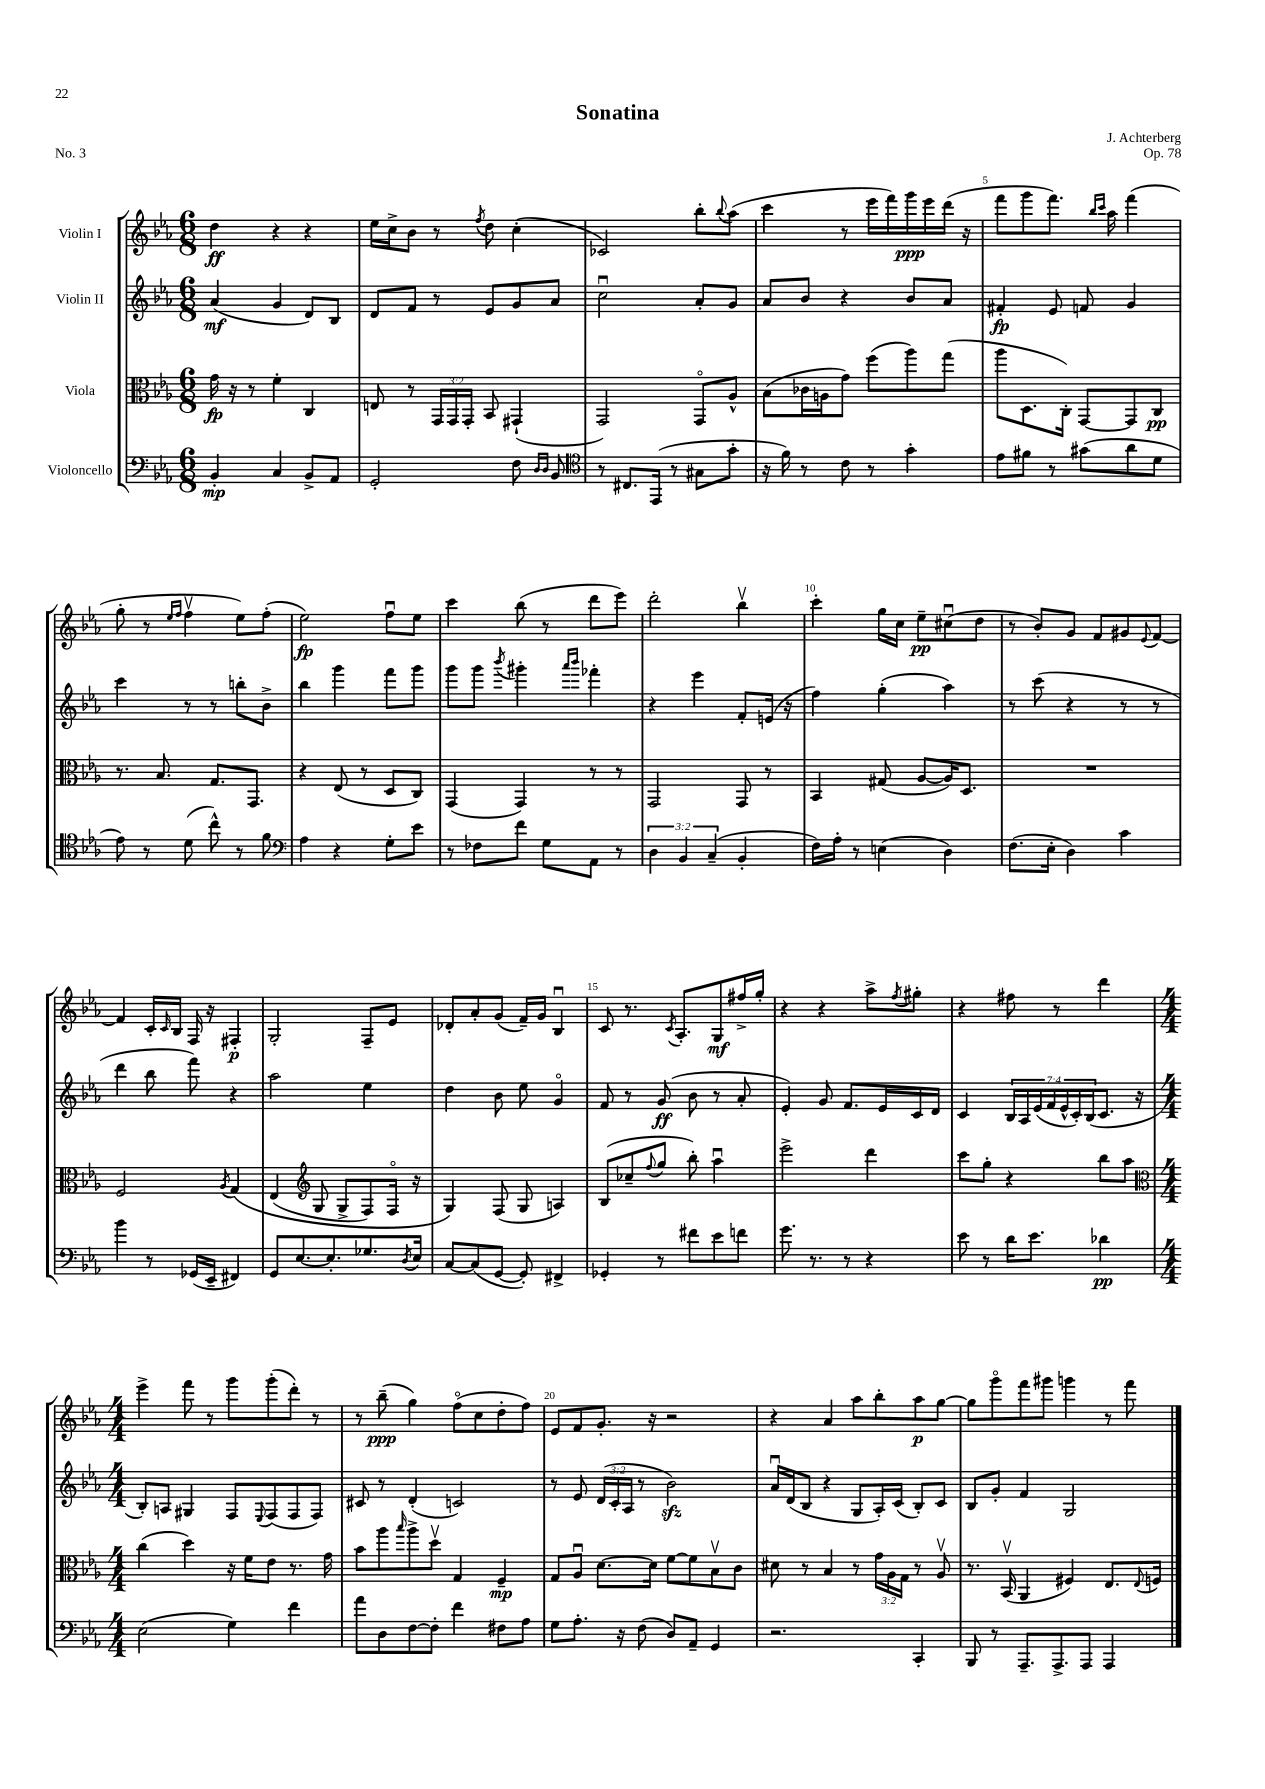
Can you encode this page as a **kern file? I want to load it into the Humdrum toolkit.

**kern	**dynam	**kern	**dynam	**kern	**dynam	**kern	**dynam
*part4	*part4	*part3	*part3	*part2	*part2	*part1	*part1
*staff4	*staff4	*staff3	*staff3	*staff2	*staff2	*staff1	*staff1
*I"Violoncello	*	*I"Viola	*	*I"Violin II	*	*I"Violin I	*
*clefF4	*	*clefC3	*	*clefG2	*	*clefG2	*
*k[b-e-a-]	*	*k[b-e-a-]	*	*k[b-e-a-]	*	*k[b-e-a-]	*
*M6/8	*	*M6/8	*	*M6/8	*	*M6/8	*
=1	=1	=1	=1	=1	=1	=1	=1
4BB-'/	mp	16g\	fp	(4a-/	mf	4dd\	ff
.	.	16r	.	.	.	.	.
.	.	8r	.	.	.	.	.
4C/	.	4f'\	.	4g/	.	4r	.
8BB-^/L	.	4C/	.	8d/L)	.	4r	.
8AA-/J	.	.	.	8B-/J	.	.	.
=2	=2	=2	=2	=2	=2	=2	=2
2GG'/	.	8En/	.	8d/L	.	16ee-\LL	.
.	.	.	.	.	.	16cc^\J	.
.	.	8r	.	8f/J	.	8b-\J	.
.	.	24GG/LL	.	8r	.	8r	.
.	.	24GG/	.	.	.	.	.
.	.	24GG'/JJ	.	.	.	.	.
.	.	.	.	.	.	8qff/	.
.	.	8BB-/	.	8e-/L	.	8dd\	.
8F\	.	(4GG#X`/	.	8g/	.	(4cc'\	.
16qqD/LL	.	.	.	.	.	.	.
16qqD/JJ	.	.	.	.	.	.	.
8BB-/	.	.	.	8a-/J	.	.	.
=3	=3	=3	=3	=3	=3	=3	=3
*clefC4	*	*	*	*	*	*	*
8r	.	2GG/)	.	2ccu\	.	2c-X/)	.
8.C#X/L	.	.	.	.	.	.	.
(16EE-/Jk	.	.	.	.	.	.	.
8r	.	.	.	.	.	.	.
8G#X\L	.	8GG/L	.	8a-'/L	.	8bb-'\L	.
.	.	.	.	.	.	8qqbb-/	.
8g'\J	.	8A-^^/J	.	8g/J	.	(8aa-\J	.
=4	=4	=4	=4	=4	=4	=4	=4
16r	.	(8B-\L	.	8a-/L	.	4ccc\	.
16f\)	.	.	.	.	.	.	.
8r	.	16c-X\L	.	8b-/J	.	.	.
.	.	16An\J	.	.	.	.	.
8c\	.	8g\J)	.	4r	.	8r	.
8r	.	(8ff\L	.	.	.	16eee-\LL	.
.	.	.	.	.	.	16fff\)	.
4g'\	.	8aa-\)	.	8b-/L	.	16ggg\	ppp
.	.	.	.	.	.	16eee-\	.
.	.	(8gg\J	.	8a-/J	.	(16ddd\JJ	.
.	.	.	.	.	.	16r	.
=5	=5	=5	=5	=5	=5	=5	=5
8e-\L	.	8aa-\L	.	4f#X'/	fp	8fff\L	.
8f#X\J	.	8.D\	.	.	.	8ggg\	.
8r	.	.	.	8e-/	.	8.fff\J)	.
.	.	16C'\Jk)	.	.	.	.	.
(8g#X\L	.	[8GG/L	.	8fn/	.	.	.
.	.	.	.	.	.	16qqbb-/LL	.
.	.	.	.	.	.	16qqccc/JJ	.
.	.	.	.	.	.	16aa-\	.
8a-\	.	8GG/]	.	4g/	.	(4fff\	.
8d\J	.	8C/J	pp	.	.	.	.
!!LO:LB:g=z
=6	=6	=6	=6	=6	=6	=6	=6
8e-\)	.	8.r	.	4ccc\	.	8gg'\	.
8r	.	.	.	.	.	8r	.
.	.	8.B-/	.	.	.	.	.
.	.	.	.	.	.	16qqee-/LL	.
.	.	.	.	.	.	16qqff/JJ	.
(8d\	.	.	.	8r	.	4ffv\	.
8cc^^\)	.	8.G/L	.	8r	.	.	.
8r	.	.	.	8bbn'\L	.	8ee-\L)	.
.	.	8.GG/J	.	.	.	.	.
8f\	.	.	.	8b-^\J	.	(8ff'\J	.
=7	=7	=7	=7	=7	=7	=7	=7
*clefF4	*	*	*	*	*	*	*
4A-\	.	4r	.	4bb-\	.	2ee-\)	fp
4r	.	(8E-/	.	4ggg\	.	.	.
.	.	8r	.	.	.	.	.
8G'\L	.	8D/L	.	8fff\L	.	8ffu\L	.
8e-\J	.	8C/J)	.	8ggg\J	.	8ee-\J	.
=8	=8	=8	=8	=8	=8	=8	=8
8r	.	(4GG/	.	8ggg\L	.	4ccc\	.
8F-X\L	.	.	.	8ggg\J	.	.	.
.	.	.	.	8qbbb-/	.	.	.
8f\J	.	4GG/)	.	4ggg#X'\	.	(8bb-\	.
8G\L	.	.	.	.	.	8r	.
.	.	.	.	16qqaaa-/LL	.	.	.
.	.	.	.	16qqbbb-/JJ	.	.	.
8AA-\J	.	8r	.	4fff-X'\	.	8ddd\L	.
8r	.	8r	.	.	.	8eee-\J)	.
=9	=9	=9	=9	=9	=9	=9	=9
6D\	.	2GG/	.	4r	.	2ddd'\	.
6BB-/	.	.	.	.	.	.	.
.	.	.	.	4eee-\	.	.	.
(6C~/	.	.	.	.	.	.	.
4BB-'/	.	8GG/	.	8f'/L	.	4bb-v\	.
.	.	8r	.	(16en/Jk	.	.	.
.	.	.	.	16r	.	.	.
=10	=10	=10	=10	=10	=10	=10	=10
16F\LL)	.	4BB-/	.	4ff\)	.	4ccc'\	.
16A-'\JJ	.	.	.	.	.	.	.
8r	.	.	.	.	.	.	.
(4En\	.	(8G#X/	.	(4gg'\	.	16gg\LL	.
.	.	.	.	.	.	16cc\JJ	.
.	.	[8A-/L	.	.	.	8ee-~\L	pp
4D\)	.	16A-/K])	.	4aa-\)	.	(8cc#Xu\	.
.	.	8.D/J	.	.	.	.	.
.	.	.	.	.	.	8dd\J	.
=11	=11	=11	=11	=11	=11	=11	=11
(8.F\L	.	2.r	.	8r	.	8r	.
.	.	.	.	(8ccc\	.	8b-'/L)	.
16E-'\Jk	.	.	.	.	.	.	.
4D\)	.	.	.	4r	.	8g/J	.
.	.	.	.	.	.	8f/L	.
4c\	.	.	.	8r	.	8g#X/	.
.	.	.	.	.	.	8qqe-/	.
.	.	.	.	8r	.	[8f/J	.
!!LO:LB:g=z
=12	=12	=12	=12	=12	=12	=12	=12
4b-\	.	2F/	.	4ddd\	.	4f/]	.
8r	.	.	.	8bb-\	.	16c'/LL	.
.	.	.	.	.	.	16qqc/	.
.	.	.	.	.	.	16B-/JJ	.
(16GG-X/LL	.	.	.	8fff\)	.	16F/	.
16EE-~/JJ	.	.	.	.	.	16r	.
.	.	8qA-/	.	.	.	.	.
4FF#X/)	.	(4G/	.	4r	.	4F#X'/	p
=13	=13	=13	=13	=13	=13	=13	=13
8GG/L	.	(4E-/	.	2aa-\	.	2G'/	.
[8.E-/	.	.	.	.	.	.	.
*	*	*clefG2	*	*	*	*	*
.	.	8G/	.	.	.	.	.
8.E-'/]	.	.	.	.	.	.	.
.	.	8G^/L	.	.	.	.	.
8.G-X/	.	8F/)	.	4ee-\	.	8F~/L	.
.	.	16F/Jk	.	.	.	8e-/J	.
8qD/	.	.	.	.	.	.	.
16E-/Jk	.	16r	.	.	.	.	.
=14	=14	=14	=14	=14	=14	=14	=14
[8C/L	.	4G/)	.	4dd\	.	8d-X'/L	.
(8C/]	.	.	.	.	.	8a-'/	.
[8GG/J	.	(8F/	.	8b-\	.	(8g/J	.
8GG'/])	.	8G/	.	8ee-\	.	16f~/LL)	.
.	.	.	.	.	.	16g/JJ	.
4FF#X^/	.	4An/)	.	4g/	.	4B-u/	.
=15	=15	=15	=15	=15	=15	=15	=15
4GG-X'/	.	(8B-/L	.	8f/	.	8c/	.
.	.	8cc-X~/	.	8r	.	8.r	.
.	.	8qqff/	.	.	.	.	.
8r	.	8gg/J	.	(8g/	ff	.	.
.	.	.	.	.	.	8qc/	.
.	.	.	.	.	.	8.A-'/L	.
8f#X\L	.	8bb-'\)	.	8b-\	.	.	.
8e-\	.	4aa-u\	.	8r	.	8G/	mf
8fn\J	.	.	.	8a-'/	.	16ff#X^/L	.
.	.	.	.	.	.	16gg'/JJ	.
=16	=16	=16	=16	=16	=16	=16	=16
8.g\	.	2eee-^\	.	4e-'/)	.	4r	.
8.r	.	.	.	.	.	.	.
.	.	.	.	8g/	.	4r	.
8r	.	.	.	8.f/L	.	.	.
4r	.	4ddd\	.	.	.	8aa-^\L	.
.	.	.	.	16e-/L	.	.	.
.	.	.	.	.	.	8qff/	.
.	.	.	.	16c/	.	8gg#X'\J	.
.	.	.	.	16d/JJ	.	.	.
=17	=17	=17	=17	=17	=17	=17	=17
8e-\	.	8ccc\L	.	4c/	.	4r	.
8r	.	8gg'\J	.	.	.	.	.
16d\KL	.	4r	.	28B-/LL	.	8ff#X\	.
.	.	.	.	28A-/	.	.	.
8.e-\J	.	.	.	.	.	.	.
.	.	.	.	(28e-/	.	.	.
.	.	.	.	28f/	.	.	.
.	.	.	.	.	.	8r	.
.	.	.	.	28e-^^/	.	.	.
.	.	.	.	28c'/)	.	.	.
.	.	.	.	(28B-/J	.	.	.
4d-X\	pp	8bb-\L	.	8.c/J	.	4ddd\	.
.	.	8aa-\J	.	.	.	.	.
.	.	.	.	16r	.	.	.
!!LO:LB:g=z
=18	=18	=18	=18	=18	=18	=18	=18
*	*	*clefC3	*	*	*	*	*
*M4/4	*	*M4/4	*	*M4/4	*	*M4/4	*
(2E-\	.	(4cc\	.	8B-'/L)	.	4eee-^\	.
.	.	.	.	8An/J	.	.	.
.	.	4dd\)	.	4G#X/	.	8fff\	.
.	.	.	.	.	.	8r	.
4G\)	.	16r	.	8F/L	.	8ggg\L	.
.	.	16f\KL	.	.	.	.	.
.	.	.	.	8qqE-/	.	.	.
.	.	8e-\J	.	(8F/	.	(8ggg'\	.
4f\	.	8.r	.	8F/	.	8ddd'\J)	.
.	.	.	.	8F/J)	.	8r	.
.	.	16g\	.	.	.	.	.
=19	=19	=19	=19	=19	=19	=19	=19
8a-\L	.	8b-\L	.	8c#X/	.	8r	.
8D\	.	8aa-\	.	8r	.	(8bb-~\	ppp
.	.	16qqbb-/	.	.	.	.	.
[8F\	.	8aa-^\	.	(4d'/	.	4gg\)	.
8F'\J]	.	8ddv\J	.	.	.	.	.
4f\	.	4G/	.	2cn/)	.	(8ff\L	.
.	.	.	.	.	.	8cc\	.
8F#X\L	.	4F~/	mp	.	.	8dd'\	.
8A-\J	.	.	.	.	.	8ff\J)	.
=20	=20	=20	=20	=20	=20	=20	=20
8G\L	.	8G/L	.	8r	.	8e-/L	.
8.A-'\J	.	8A-u/J	.	8e-/	.	8f/	.
.	.	[8.d\L	.	(24d/LL	.	8.g'/J	.
.	.	.	.	24c'/	.	.	.
16r	.	.	.	.	.	.	.
.	.	.	.	24A-/JJ	.	.	.
(8F\	.	.	.	8r	.	.	.
.	.	16d\Jk]	.	.	.	16r	.
8D/L)	.	[8f\L	.	2b-zz\)	.	2r	.
8AA-~/J	.	8f\]	.	.	.	.	.
4GG/	.	8B-v\	.	.	.	.	.
.	.	8c\J	.	.	.	.	.
=21	=21	=21	=21	=21	=21	=21	=21
2.r	.	8d#X\	.	16a-u/LL	.	4r	.
.	.	.	.	(16d/J	.	.	.
.	.	8r	.	8B-/J	.	.	.
.	.	4B-/	.	4r	.	4a-/	.
.	.	8r	.	8G/L	.	8aa-\L	.
.	.	24g\LL	.	16A-'/L)	.	8bb-'\	.
.	.	24A-\	.	.	.	.	.
.	.	.	.	(16c/JJ	.	.	.
.	.	24G\JJ	.	.	.	.	.
4CC'/	.	8r	.	8B-'/L)	.	8aa-\	p
.	.	8A-v/	.	8c/J	.	[8gg\J	.
=22	=22	=22	=22	=22	=22	=22	=22
8BBB-/	.	8.r	.	8B-/L	.	8gg\L]	.
8r	.	.	.	8g'/J	.	8ggg\	.
.	.	(16BB-v/	.	.	.	.	.
8.AAA-~/L	.	4AA-/	.	4f/	.	8fff\	.
.	.	.	.	.	.	8ggg#X\J	.
8.AAA-^/	.	.	.	.	.	.	.
.	.	4F#X/)	.	2G/	.	4gggn\	.
8AAA-/J	.	.	.	.	.	.	.
4AAA-/	.	8.E-/L	.	.	.	8r	.
.	.	.	.	.	.	8fff\	.
.	.	8qqE-/	.	.	.	.	.
.	.	16Fn/Jk	.	.	.	.	.
==	==	==	==	==	==	==	==
*-	*-	*-	*-	*-	*-	*-	*-
